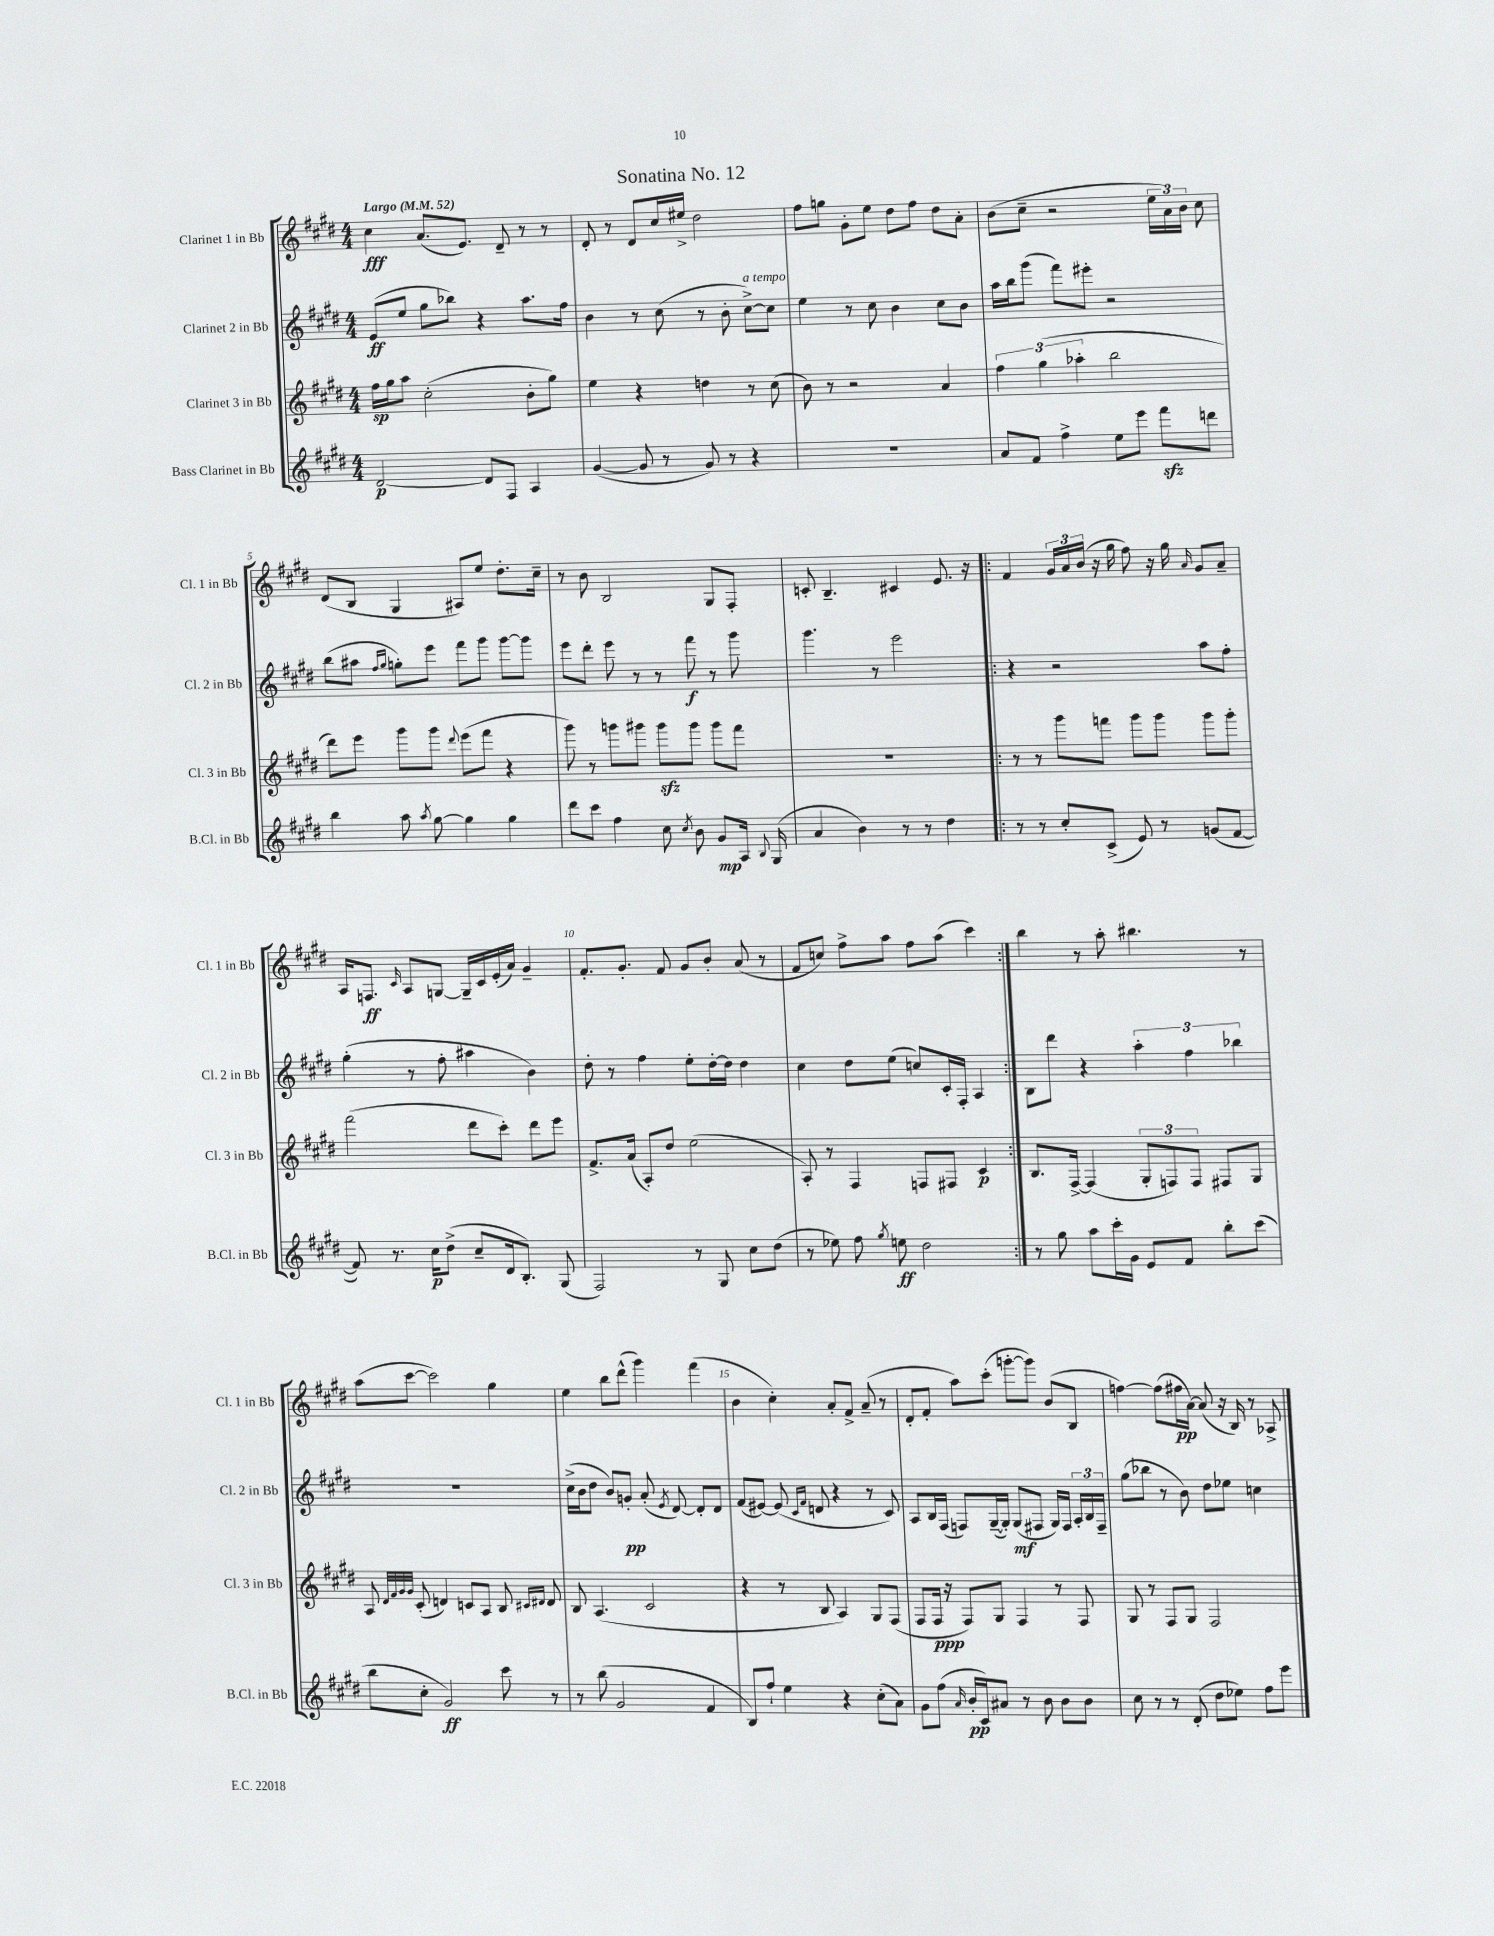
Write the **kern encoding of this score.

**kern	**kern	**kern	**kern
*staff4	*staff3	*staff2	*staff1
*clefG2	*clefG2	*clefG2	*clefG2
*k[f#c#g#d#]	*k[f#c#g#d#]	*k[f#c#g#d#]	*k[f#c#g#d#]
*M4/4	*M4/4	*M4/4	*M4/4
*MM52	*MM52	*MM52	*MM52
[2d#/	16ff#\LL	(8e/L	4cc#\
.	16gg#\J	.	.
.	8aa\J	8ee/J	.
.	(2cc#'\	8gg#\L	(8.a/L
.	.	8bb-\J)	.
.	.	.	8.e/J)
8d#/]L	.	4r	.
8F#/J	.	.	8d#~/
4A/	8b'\L	8.aa\L	8r
.	8gg#\J)	.	8r
.	.	16ff#\Jk	.
=	=	=	=
([4g#/	4ee\	4b\	8d#'/
.	.	.	8r
8g#/]	4r	8r	8d#/L
8r	.	(8cc#\	16cc#/L
.	.	.	16ee#^/JJ
8g#/)	4dd\	8r	2dd#\
8r	.	8b'\	.
4r	8r	[8cc#^\L)	.
.	(8cc#\	8cc#\]J	.
=	=	=	=
1r	8b\)	4ee\	8ff#\L
.	8r	.	8gg\J
.	2r	8r	8g#'\L
.	.	8cc#\	8ee\J
.	.	4b\	8dd#\L
.	.	.	8ff#\J
.	4a/	8cc#\L	8dd#\L
.	.	8b\J	8a'\J
=	=	=	=
8a/L	6ff#\	16aa\LL	(8b\L
.	.	16bb\J	.
8f#/J	.	(8ggg#\J	8cc#~\J
.	(6gg#\	.	.
4ff#^\	.	8fff#\L)	2r
.	6aa-'\	.	.
.	.	8eee#'\J	.
8ee\L	2bb\	2r	.
8eee\J	.	.	.
8fff#\L	.	.	24ee\LL
.	.	.	24a\)
.	.	.	24b\JJ
8ddd\J	.	.	8cc#\
=	=	=	=
4bb\	8ddd#\L)	(8bb\L	(8d#/L
.	8eee\J	8aa#\J	8B/J
.	.	16qqff#/LL	.
.	.	16qqgg#/JJ	.
8aa\	8ggg#\L	8gg'\L)	4G#/
8qaa/	.	.	.
[8gg#\	8ggg#\J	8eee\J	.
.	8qqddd#/	.	.
4gg#\]	(8eee\L	8fff#\L	8A#/L)
.	8fff#\J	8ggg#\J	8ee/J
4gg#\	4r	[8ggg#\L	8.dd#'\L
.	.	8ggg#\]J	.
.	.	.	16cc#~\Jk
=	=	=	=
8ddd#\L	8ggg#\)	8eee\L	8r
8ccc#\J	8r	8ddd#'\J	8b\
4ff#\	8ggg\L	8eee\	2B/
.	8ggg#\J	8r	.
8cc#\	8ggg#\L	8r	.
8qcc#/	.	.	.
8b\	8ggg#\J	8fff#\	.
8g#/L	8ggg#\L	8r	8G#/L
16A/Jk	8fff#\J	8ggg#\	8F#'/J
8qqB/	.	.	.
(16G#/	.	.	.
=	=	=	=
4a/	1r	4.ggg#\	8c'/
.	.	.	4.B~/
4b\)	.	.	.
.	.	8r	.
8r	.	2eee\	4c#/
8r	.	.	.
4dd#\	.	.	8.e/
.	.	.	16r
=!|:	=!|:	=!|:	=!|:
8r	8r	4r	4f#/
8r	8r	.	.
8cc#'/L	8ggg#\L	2r	24g#/LL
.	.	.	24a/
.	.	.	(24b/JJ
(8c#^/J	8fff\J	.	16r
.	.	.	16gg#\
8e/)	8ggg#\L	.	8ff#\)
8r	8ggg#\J	.	16r
.	.	.	16gg#\
.	.	.	16qqa/
(8g/L	8ggg#\L	8aa\L	8g#/L
[8f#/J	8ggg#'\J	8ff#'\J	8a~/J
=	=	=	=
8f#/])	(2fff#\	(4gg#'\	16A/LK
.	.	.	8.F/J
8.r	.	.	.
.	.	.	16qqc#/
.	.	8r	8A/L
16cc#\LK	.	.	.
(8dd#^\J	.	8ff#'\	[8G/J
8cc#~/L	8ddd#\L	4aa#\	16G~/]LL
.	.	.	16c#/
16d#/k	8ccc#'\J)	.	(16e'/
8.B'/J)	.	.	16a/JJ)
.	8ddd#\L	4b\)	4g#~/
(8G#/	8eee\J	.	.
=	=	=	=
2F#/)	8.f#^/L	8dd#'\	8.f#'/L
.	.	8r	.
.	(16a/Jk	.	8.g#'/J
.	8A'/L)	4ff#\	.
.	8dd#/J	.	8f#/
8r	(2ee\	8ee'\L	8g#/L
8G#/	.	[16dd#'\L	8b'/J
.	.	16dd#\]JJ	.
8cc#\L	.	4dd#\	(8a/
(8dd#\J	.	.	8r
=	=	=	=
8r	8A'/)	4cc#\	8f#/L
8ee-\)	8r	.	8cc/J)
8ff#\	4F#/	8dd#\L	8ff#^\L
8qgg#/	.	.	.
8ee\	.	(8ee\J	8aa\J
2dd#\	8F/L	8cc/L)	8ff#\L
.	8F#/J	16c#'/L	(8aa\J
.	.	16F#'/JJ	.
.	4c#/	4A/	4ccc#\)
=:|!	=:|!	=:|!	=:|!
8r	8.B/L	8B\L	4bb\
8gg#\	.	8ddd#\J	.
.	[16F#^/Jk	.	.
8aa\L	(4F#/]	4r	8r
16ccc#'\L	.	.	8aa'\
16g#\JJ	.	.	.
8e/L	12G#'/L	6aa'\	4.bb#\
.	12F/)	.	.
8f#/J	.	.	.
.	12F/J	6ff#\	.
8bb'\L	8F#/L	.	.
.	.	6bb-\	.
(8ccc#\J	8G#/J	.	8r
=	=	=	=
8bb\L	8A/	1r	(8aa\L
.	32qqd#/LLL	.	.
.	32qqf#/	.	.
.	32qqg#/	.	.
.	32qqg#/JJJ	.	.
8cc#'\J	(8c#'/	.	[8ccc#\J
2g#/)	4d/)	.	2ccc#\])
.	8c/L	.	.
.	8A/J	.	.
8ccc#\	8B/	.	4gg#\
.	16qqc#/LL	.	.
.	16qqd#/JJ	.	.
8r	8d#/	.	.
=	=	=	=
8r	8B/	(16cc#^\LL	4ee\
.	.	16b\J	.
(8bb\	(4.A/	8dd#\J	.
2g#/	.	8b/L)	8bb\L
.	.	8g'/J	(8ddd#^^\J
.	2c#/	(8a'/	4ggg#\)
.	.	8qe/	.
.	.	[8d#/)	.
4f#/	.	8d#'/]L	(4fff#\
.	.	8d#/J	.
=	=	=	=
8B/L)	4r	(8f#/L	4b\
8ff#`/J	.	[8e#/J)	.
4ee\	8r	(8e#/]	4cc#'\)
.	.	16qqc#/LL	.
.	.	16qqf#/JJ	.
.	8B/	8d/	.
4r	4A/)	4r	8a'/L
.	.	.	8f#^/J
(8cc#'\L	8G#/L	8r	(8a~/
8a\J)	(8F#/J	8c#/)	8r
=	=	=	=
8g#\L	8F#/L	8A/L	8d#'/L
(8ff#\J	16F#/Jk	16B/L	8f#'/J
.	16r	(16F#/JJ	.
16qqa/	.	.	.
16b'/LL	8F#/L)	8F/L)	8aa\L)
16c#/J)	.	.	.
8a#/J	8G#/J	([16G#~/L	(8ccc#'\J
.	.	16G#'/]JJ)	.
8r	4F#/	(8G#/L	[8ggg'\L
8b\	.	8F#/J	8ggg\]J)
8b\L	8r	16G#/LL)	(8b/L
.	.	16F#/JJ	.
8b\J	8F#/	24A'/LL	8B/J
.	.	24B/	.
.	.	24F#~/JJ	.
=	=	=	=
8cc#\	8G#/	(8gg#\L	[4ff\)
8r	8r	8bb-\J	.
8r	8F#/L	8r	(8ff\]L
(8d#'/	8G#/J	8b\)	16ff#\L
.	.	.	[16a\JJ)
8dd#\L	2F#/	8dd#\L	(8a/]
8ee-\J)	.	8ee-\J	16r
.	.	.	16B/)
8ff#\L	.	4cc\	8r
8eee\J	.	.	8A-^/
==	==	==	==
*-	*-	*-	*-
